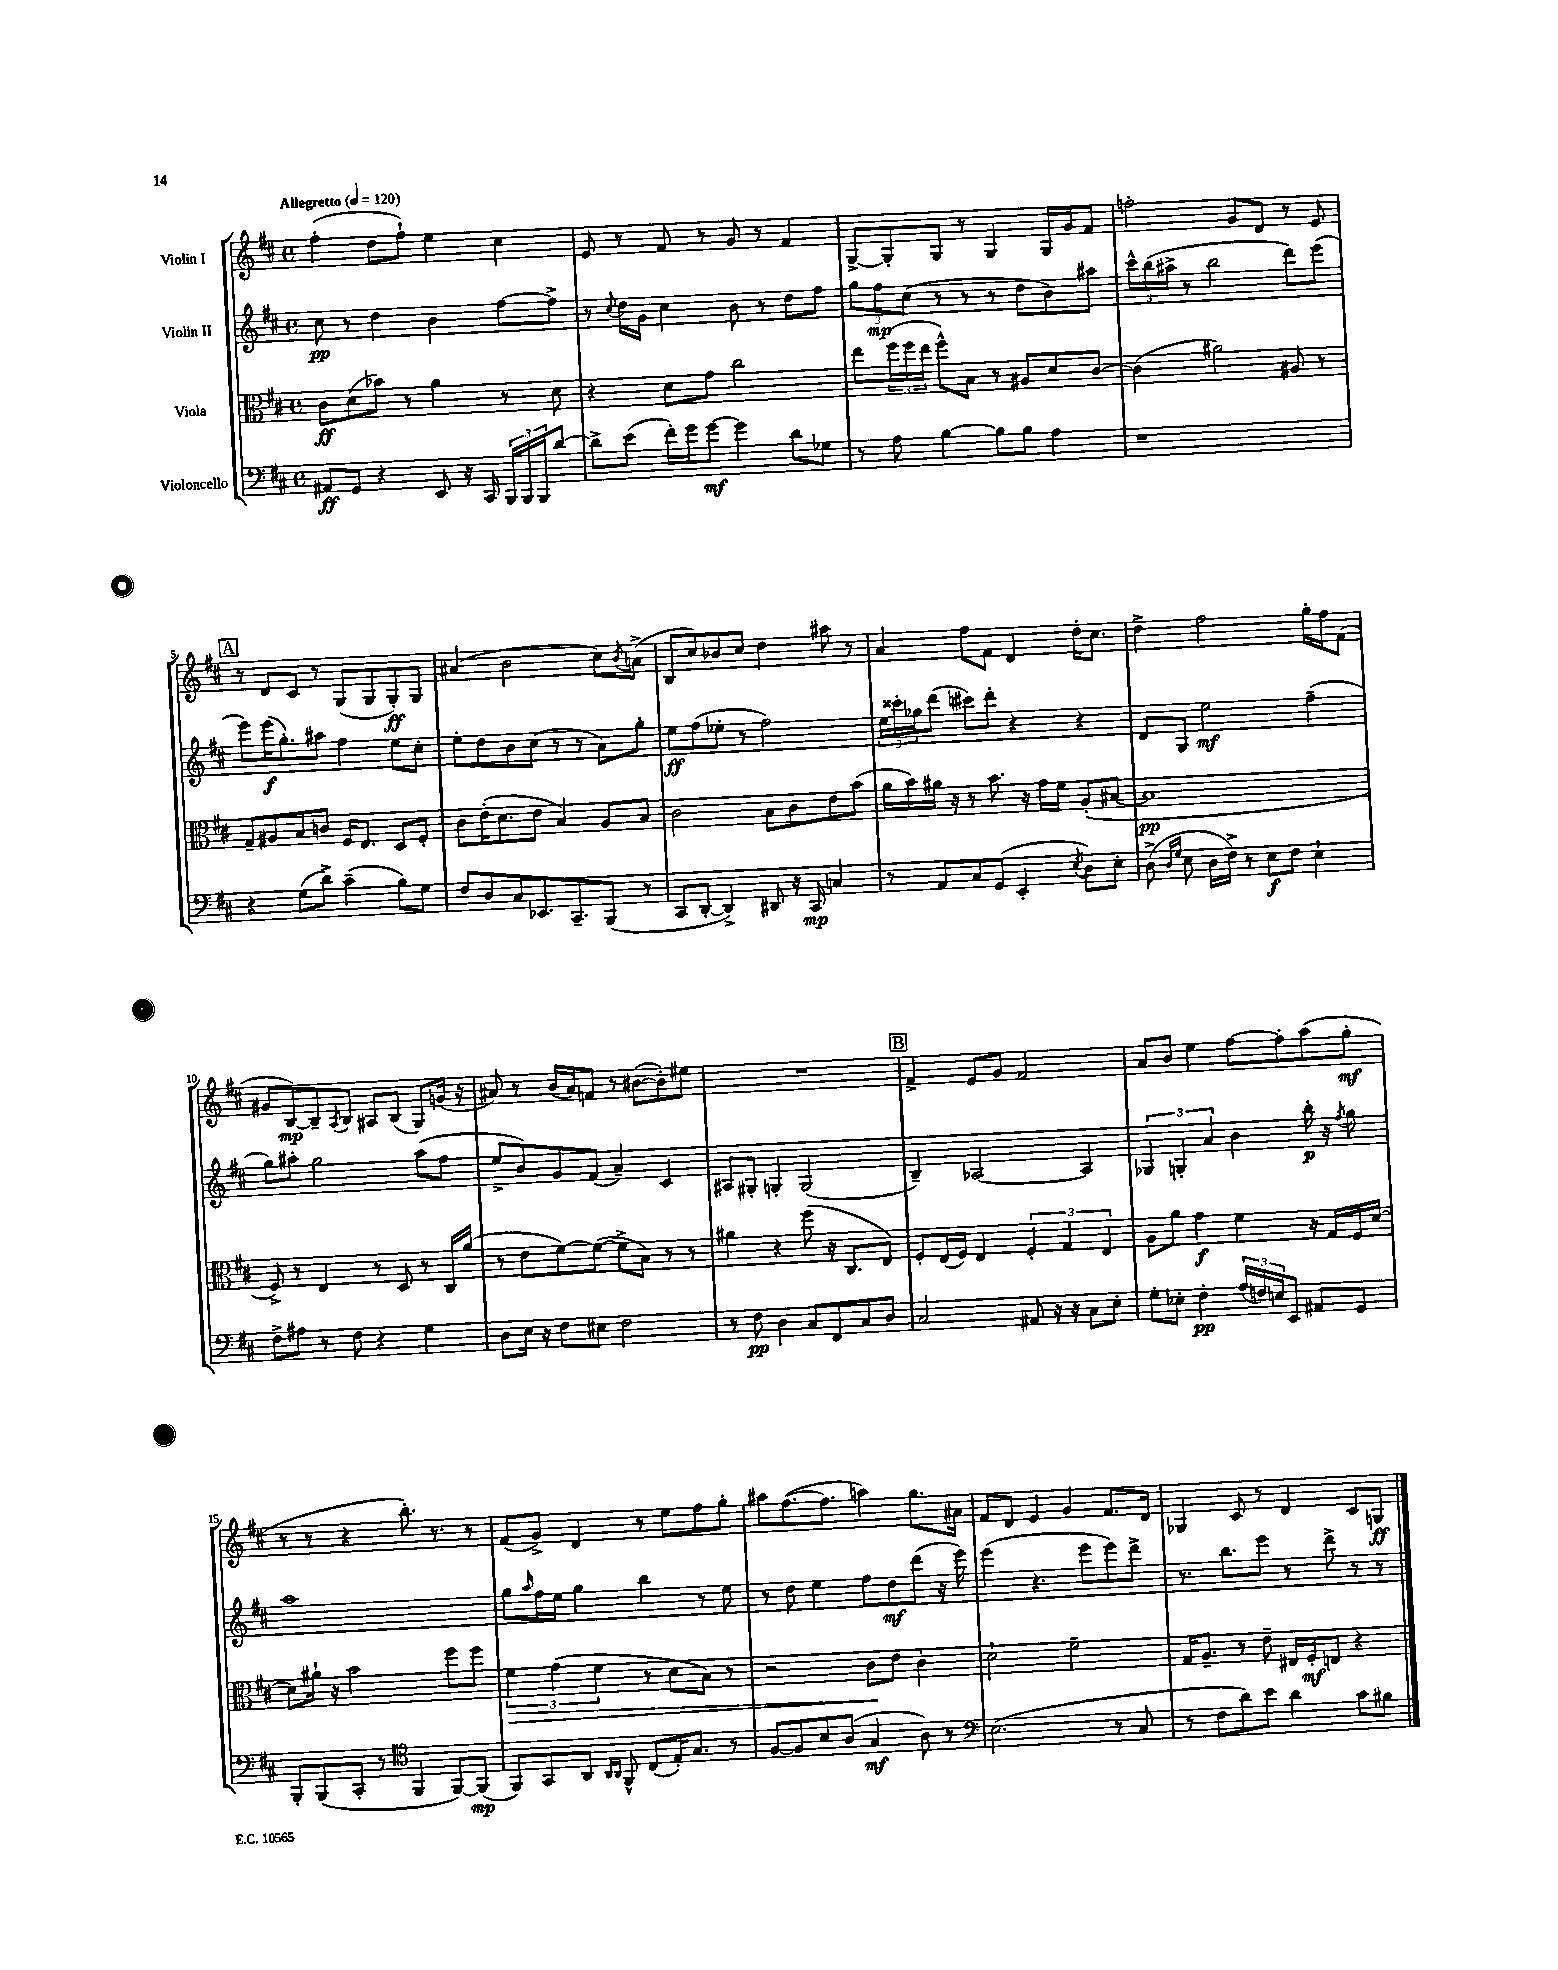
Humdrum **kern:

**kern	**dynam	**kern	**dynam	**kern	**dynam	**kern	**dynam
*part4	*part4	*part3	*part3	*part2	*part2	*part1	*part1
*staff4	*staff4	*staff3	*staff3	*staff2	*staff2	*staff1	*staff1
*I"Violoncello	*	*I"Viola	*	*I"Violin II	*	*I"Violin I	*
*clefF4	*	*clefC3	*	*clefG2	*	*clefG2	*
*k[f#c#]	*	*k[f#c#]	*	*k[f#c#]	*	*k[f#c#]	*
*M4/4	*	*M4/4	*	*M4/4	*	*M4/4	*
*met(c)	*	*met(c)	*	*met(c)	*	*met(c)	*
*MM120	*	*MM120	*	*MM120	*	*MM120	*
=1	=1	=1	=1	=1	=1	=1	=1
!	!	!	!	!	!	!LO:TX:a:B:t=Allegretto	!
8AA#X/L	ff	8c#\L	ff	8cc#\	pp	(4ff#'\	.
8GG/J	.	(8d\	.	8r	.	.	.
4r	.	8b-X\J)	.	4dd\	.	8dd\L	.
.	.	8r	.	.	.	8ff#`\J)	.
8EE/	.	4a\	.	4b\	.	4ee\	.
16r	.	.	.	.	.	.	.
16CC#/	.	.	.	.	.	.	.
24BBB/LL	.	8r	.	[8ff#\L	.	4cc#\	.
24BBB/	.	.	.	.	.	.	.
24BBB/J	.	.	.	.	.	.	.
[8d/J	.	8d\	.	8ff#^\J]	.	.	.
=2	=2	=2	=2	=2	=2	=2	=2
8d^\L]	.	4r	.	8r	.	8e/	.
.	.	.	.	8qqcc#/	.	.	.
(8e\J	.	.	.	16dd\LL	.	8r	.
.	.	.	.	16g\JJ	.	.	.
16f#'\LL)	.	8d\L	.	4cc#\	.	8f#/	.
16g\J	.	.	.	.	.	.	.
[8g\J	mf	8g\J	.	.	.	8r	.
4g\]	.	2cc#\	.	8b\	.	8g/	.
.	.	.	.	8r	.	8r	.
8d\L	.	.	.	8dd\L	.	4f#/	.
8G-X\J	.	.	.	8ff#\J	.	.	.
=3	=3	=3	=3	=3	=3	=3	=3
8r	.	8ee\L	.	12gg\L	.	[8G^/L	.
.	.	.	.	12ff#\	mp	.	.
8A\	.	(24ff#\L	.	.	.	8G'/]	.
.	.	24ff#\	.	(12cc#\J	.	.	.
.	.	24ee\JJ	.	.	.	.	.
[4B\	.	8ff#^^\L)	.	8r	.	8G/J	.
.	.	8B\J	.	8r	.	8r	.
8B\L]	.	8r	.	8r	.	4G/	.
8B\J	.	8A#X/L	.	8dd\L	.	.	.
4A\	.	8d/	.	8b\)	.	16G/LL	.
.	.	.	.	.	.	16g/J	.
.	.	[8c#/J	.	8aa#X\J	.	8f#/J	.
=4	=4	=4	=4	=4	=4	=4	=4
1r	.	(4c#\]	.	24ccc#^^\LL	.	2ffn'\	.
.	.	.	.	(24bb\	.	.	.
.	.	.	.	24aa#X^\JJ	.	.	.
.	.	.	.	8r	.	.	.
.	.	2a#X\)	.	2bb\	.	.	.
.	.	.	.	.	.	8g/L	.
.	.	.	.	.	.	8d/J	.
.	.	8A#X/	.	8ddd\L)	.	8r	.
.	.	8r	.	(8eee\J	.	8e/	.
!!LO:LB:g=z
!!LO:REH:place=s1:t=A
=5	=5	=5	=5	=5	=5	=5	=5
4r	.	8G~/L	.	8eee\L)	.	8r	.
.	.	8A#X/	.	(16eee\K	f	8d/L	.
.	.	.	.	8.gg'\)	.	.	.
(8G\L	.	8B/	.	.	.	8c#/J	.
8d^\J)	.	8cn/J	.	8aa#X\J	.	8r	.
(4c#~\	.	16F#/KL	.	4ff#\	.	(8G/L	.
.	.	8.E/J	.	.	.	.	.
.	.	.	.	.	.	8G/	.
8B\L)	.	8D/L	.	8ee\L	.	8G'/)	ff
8G\J	.	8F#'/J	.	8cc#'\J	.	8G/J	.
=6	=6	=6	=6	=6	=6	=6	=6
8F#/L	.	8c#\L	.	8ee'\L	.	(4a#X/	.
8D/	.	(16e'\K	.	8dd\	.	.	.
.	.	8.d\	.	.	.	.	.
8C#/	.	.	.	8b\	.	2b\	.
8.EE-X/	.	8e\J	.	(8cc#\J	.	.	.
.	.	4B/)	.	8r	.	.	.
8.CC#~/	.	.	.	.	.	.	.
.	.	.	.	8r	.	.	.
(8BBB/J	.	8A/L	.	8a\L)	.	8cc#\L)	.
.	.	.	.	.	.	8qb/	.
8r	.	8B/J	.	8gg'\J	.	(8an^\J	.
=7	=7	=7	=7	=7	=7	=7	=7
8CC#/L	.	2c#\	.	8ee\L	ff	8B/L	.
[8DD'/J	.	.	.	(8ff#\	.	8cc#/)	.
4DD^/])	.	.	.	8ee-X'\J	.	8b-X/	.
.	.	.	.	8r	.	8cc#/J	.
8DD#X/	.	8B\L	.	2ff#\)	.	4dd\	.
16r	.	8c#\	.	.	.	.	.
16CC#/	mp	.	.	.	.	.	.
4Cn/	.	8e\	.	.	.	8aa#X\	.
.	.	(8b\J	.	.	.	8r	.
=8	=8	=8	=8	=8	=8	=8	=8
8r	.	16a\LL	.	24ee\LL	.	4a/	.
.	.	.	.	24ccc##X'\	.	.	.
.	.	16b\)	.	.	.	.	.
.	.	.	.	24gg-X\J	.	.	.
8AA/L	.	16a#X\JJ	.	(8ddd\J	.	.	.
.	.	16r	.	.	.	.	.
8C#/	.	8r	.	8ccc#X\L)	.	8ff#\L	.
(8GG/J	.	8.b\	.	8ddd'\J	.	8f#\J	.
4EE'/	.	.	.	4r	.	4d/	.
.	.	16r	.	.	.	.	.
.	.	16g\LL	.	.	.	.	.
.	.	16f#\JJ	.	.	.	.	.
8qE/	.	.	.	.	.	.	.
8D\L)	.	(8A'/L	.	4r	.	16dd'\KL	.
.	.	.	.	.	.	8.cc#\J	.
8E'\J	.	[8B#X/J	.	.	.	.	.
=9	=9	=9	=9	=9	=9	=9	=9
(8D^\	.	1B#]	pp	8d/L	.	4dd^\	.
16qqD/LL	.	.	.	.	.	.	.
16qqG/JJ	.	.	.	.	.	.	.
8E\	.	.	.	8G/J	.	.	.
16D\LL	.	.	.	2ee\	mf	2ff#\	.
16F#^\JJ)	.	.	.	.	.	.	.
8r	.	.	.	.	.	.	.
8E\L	f	.	.	.	.	.	.
8F#\J	.	.	.	.	.	.	.
4E`\	.	.	.	(4ff#~\	.	16gg'\LL	.
.	.	.	.	.	.	16ff#\J	.
.	.	.	.	.	.	(8f#\J	.
!!LO:LB:g=z
=10	=10	=10	=10	=10	=10	=10	=10
8F#^\L	.	8F#^/)	.	8gg\L)	.	8g#X/L	.
8A#X\J	.	8r	.	8aa#X'\J	.	[8B/)	mp
8r	.	4E/	.	2gg\	.	8B~/]	.
.	.	.	.	.	.	8qA/	.
8F#\	.	.	.	.	.	8B/J	.
4r	.	8r	.	.	.	8A#X/L	.
.	.	8D/	.	.	.	(8B/J	.
4G\	.	8r	.	(8aa#\L	.	8G/L)	.
.	.	16C#/LL	.	8ff#\J	.	(16gn/Jk	.
.	.	(16a/JJ	.	.	.	16r	.
=11	=11	=11	=11	=11	=11	=11	=11
8D\L	.	8r	.	8ee^/L	.	8a#X/)	.
16E\Jk	.	8e\L	.	8b/)	.	8r	.
16r	.	.	.	.	.	.	.
8F#\L	.	[8f#\)	.	8g/	.	(16b/LL	.
.	.	.	.	.	.	16a#/J)	.
8E#X\J	.	(8f#\J_	.	(8f#/J	.	8fn/J	.
2F#\	.	8f#^\L]	.	4a~/)	.	8r	.
.	.	8B\J)	.	.	.	([8b#X\L	.
.	.	8r	.	4c#/	.	8b#'\])	.
.	.	8r	.	.	.	8ee#X\J	.
=12	=12	=12	=12	=12	=12	=12	=12
8r	.	4a#X\	.	8A#X/L	.	1r	.
8F#\	pp	.	.	8G#X'/J	.	.	.
4D\	.	4r	.	4Gn'/	.	.	.
8C#/L	.	(8ff#\	.	(2G/	.	.	.
8FF#/	.	16r	.	.	.	.	.
.	.	8.C#/L	.	.	.	.	.
8C#/	.	.	.	.	.	.	.
8D/J	.	8E/J)	.	.	.	.	.
!!LO:REH:place=s1:t=B
=13	=13	=13	=13	=13	=13	=13	=13
2C#/	.	8F#'/L	.	4B~/)	.	4f#^/	.
.	.	(16E/L	.	.	.	.	.
.	.	16F#/JJ)	.	.	.	.	.
.	.	4E/	.	[2A-X/	.	8e/L	.
.	.	.	.	.	.	8g/J	.
8AA#X/	.	6F#'/	.	.	.	2f#/	.
16r	.	.	.	.	.	.	.
.	.	6G/	.	.	.	.	.
16r	.	.	.	.	.	.	.
8C#\L	.	.	.	4A-/]	.	.	.
.	.	6E/	.	.	.	.	.
8E'\J	.	.	.	.	.	.	.
=14	=14	=14	=14	=14	=14	=14	=14
8G'\L	.	8A\L	.	6G-X/	.	8a/L	.
8E-X'\J	.	8a\J	.	.	.	8b/J	.
.	.	.	.	6Gn'/	.	.	.
4F#'\	pp	4g\	f	.	.	4ee\	.
.	.	.	.	6a/	.	.	.
(24A/LL	.	4f#\	.	4b\	.	[8ff#\L	.
24Fn/)	.	.	.	.	.	.	.
24En/J	.	.	.	.	.	.	.
8EE/J	.	.	.	.	.	8ff#'\]	.
8AA#X/L	.	16r	.	16bb'\	p	(8aa\	.
.	.	16G/LL	.	16r	.	.	.
.	.	.	.	8qff#/	.	.	.
8GG/J	.	16F#/	.	8gg\	.	8gg'\J	mf
.	.	[16d/JJ	.	.	.	.	.
!!LO:LB:g=z
=15	=15	=15	=15	=15	=15	=15	=15
8BBB'/L	.	8d\L]	.	1aa	.	8r	.
(8BBB/	.	16a#X`\Jk	.	.	.	8r	.
.	.	16r	.	.	.	.	.
8CC#'/J	.	2b\	.	.	.	4r	.
8r	.	.	.	.	.	.	.
*clefC4	*	*	*	*	*	*	*
4FF#/	.	.	.	.	.	8.bb'\)	.
.	.	.	.	.	.	8.r	.
[8FF#/L)	.	8ff#\L	.	.	.	.	.
(8FF#/J]	mp	8ff#\J	.	.	.	8r	.
=16	=16	=16	=16	=16	=16	=16	=16
!	!	!	!LO:HP:b	!	!	!	!
8FF#/L)	.	6f#\	>	8gg\L	.	(8f#/L	.
.	.	.	.	16qqaa/	.	.	.
8GG/	.	.	.	16ff#\L	.	8g^/J)	.
.	.	(6g\	.	.	.	.	.
.	.	.	.	16ee\JJ	.	.	.
8AA/J	.	.	.	4gg\	.	4d/	.
.	.	6f#\	.	.	.	.	.
16qqAA/LL	.	.	.	.	.	.	.
16qqAA/JJ	.	.	.	.	.	.	.
8FF#^^/	.	.	.	.	.	.	.
(8C#/L	.	8r	.	4bb\	.	8r	.
16E'/K)	.	8d\L	.	.	.	8ee\L	.
8.G/J	.	.	.	.	.	.	.
.	.	8B\J)	.	8r	.	8ff#\	.
8r	.	8r	.	8ee\	.	8gg'\J	.
=17	=17	=17	=17	=17	=17	=17	=17
[8F#/L	.	2r	.	8r	.	8aa#X\L	.
8F#/]	.	.	.	8dd\	.	([8.ff#\	.
8B/	.	.	.	4ee\	.	.	.
.	.	.	.	.	.	8.ff#\J]	.
(8A/J	.	.	.	.	.	.	.
4G/	mf	8c#\L	.	8ff#\L	.	4aan\)	.
.	.	8e\J	]	8dd\	mf	.	.
8A\)	.	4c#'\	.	(8ddd\J	.	8.gg\L	.
8r	.	.	.	16r	.	.	.
.	.	.	.	16eee\)	.	16a#X\Jk	.
=18	=18	=18	=18	=18	=18	=18	=18
*clefF4	*	*	*	*	*	*	*
(2.E\	.	2d`\	.	(4eee\	.	8f#/L	.
.	.	.	.	.	.	8d/J	.
.	.	.	.	4.r	.	4e/	.
.	.	2f#~\	.	.	.	4g/	.
.	.	.	.	8eee\L	.	.	.
8r	.	.	.	8eee\)	.	8.f#/L	.
8C#/	.	.	.	8ddd^\J	.	.	.
.	.	.	.	.	.	16d/Jk	.
=19	=19	=19	=19	=19	=19	=19	=19
8r	.	16G/KL	.	8.r	.	4G-X/	.
.	.	8.A~/J	.	.	.	.	.
8F#\L	.	.	.	.	.	.	.
.	.	.	.	8.bb\L	.	.	.
8d\)	.	8r	.	.	.	8c#/	.
8e\J	.	8e~\	.	8eee\J	.	8r	.
4d\	.	16E#X/LL	.	8r	.	4d/	.
.	.	16F#'/J	mf	.	.	.	.
.	.	8En/J	.	8ddd^\	.	.	.
8c#\L	.	4r	.	8r	.	8c#/L	.
8B#X\J	.	.	.	8r	.	8Gn/J	ff
==	==	==	==	==	==	==	==
*-	*-	*-	*-	*-	*-	*-	*-
